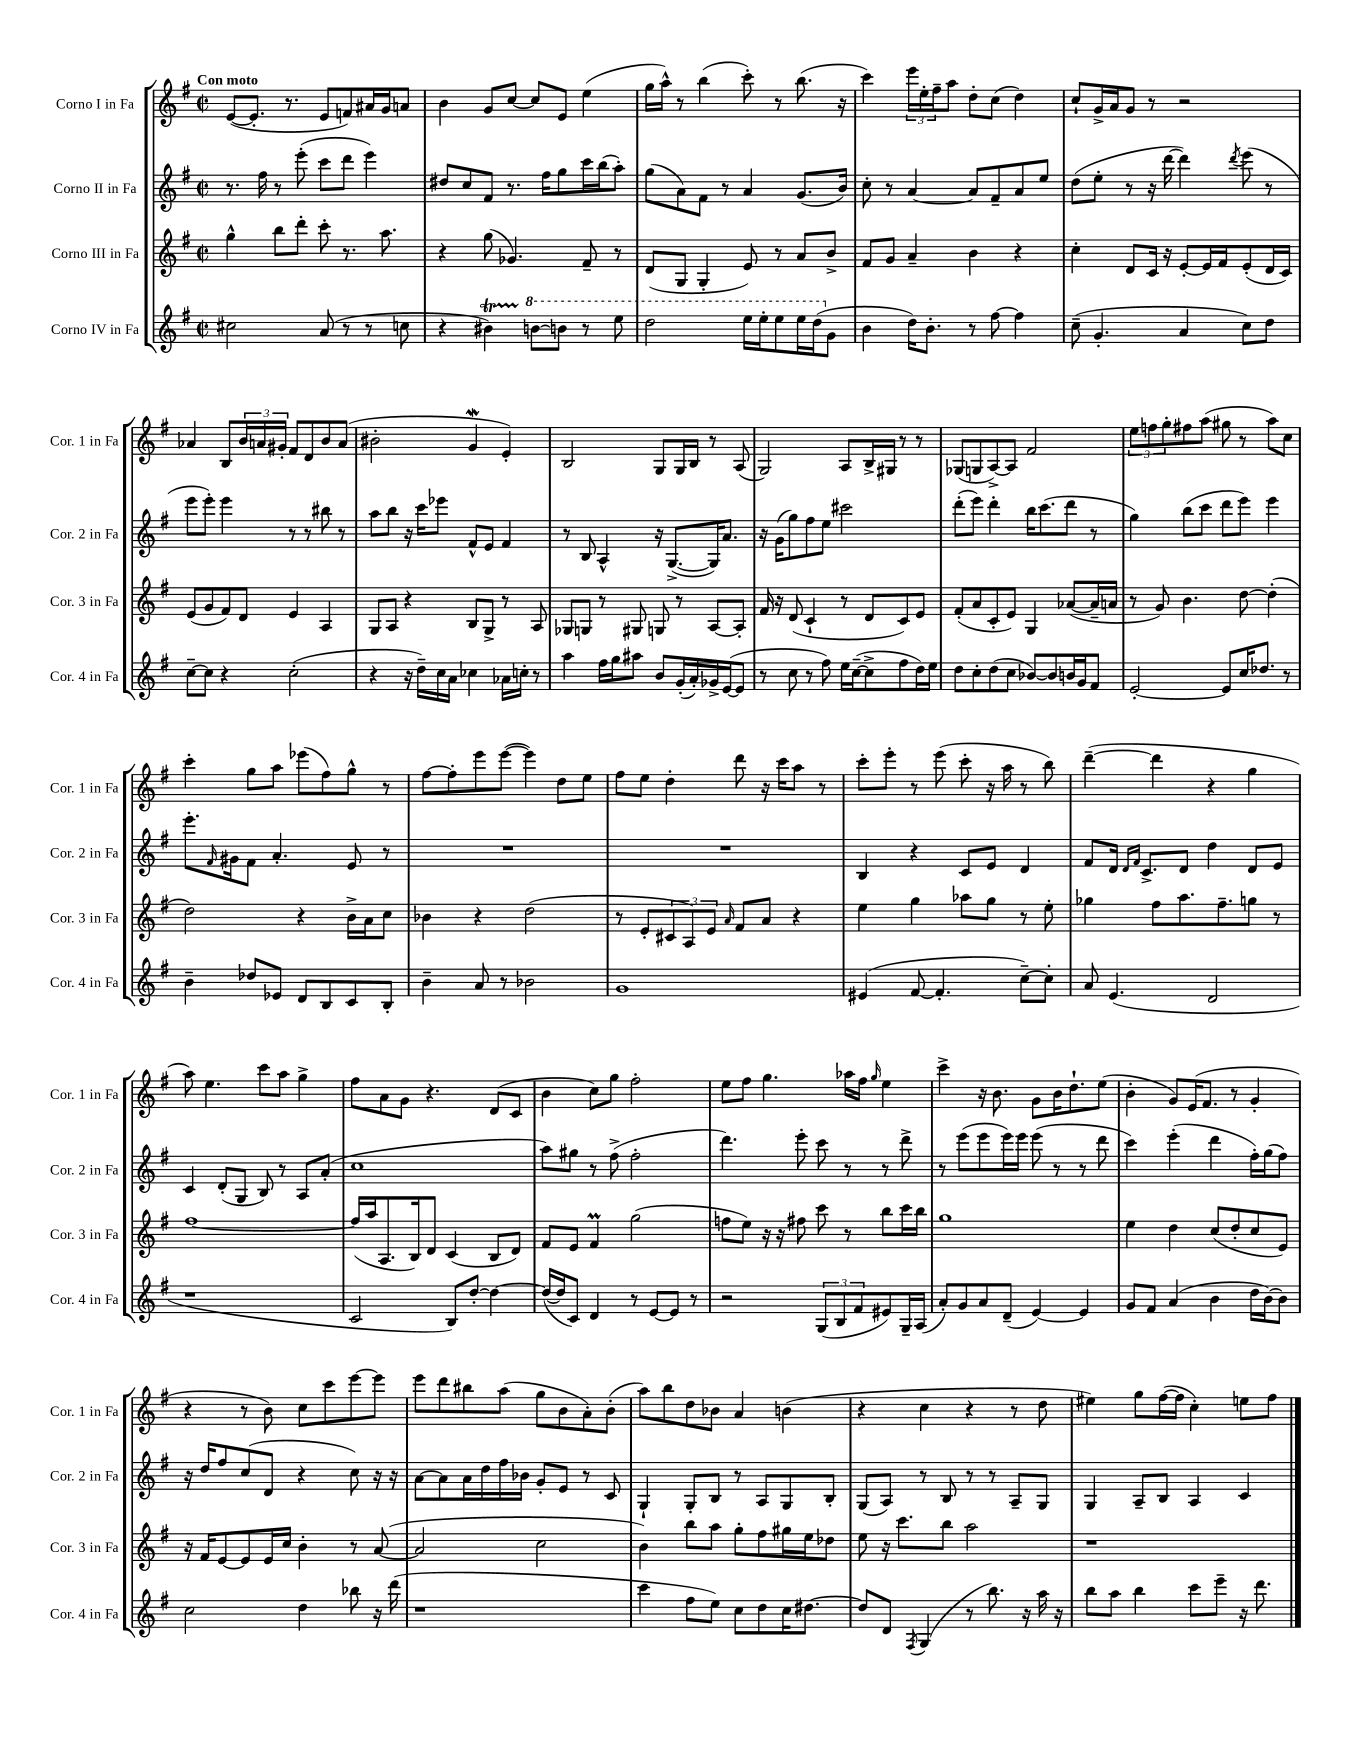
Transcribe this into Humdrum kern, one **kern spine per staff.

**kern	**kern	**kern	**kern
*staff4	*staff3	*staff2	*staff1
*clefG2	*clefG2	*clefG2	*clefG2
*k[f#]	*k[f#]	*k[f#]	*k[f#]
*M2/2	*M2/2	*M2/2	*M2/2
*met(c|)	*met(c|)	*met(c|)	*met(c|)
2cc#	4gg^^	8.r	([8e
.	.	.	8.e']
.	.	16ff#	.
.	8bb	8r	.
.	.	.	8.r
.	8ddd'	(8eee'	.
(8a	8ccc'	8ccc	8e
8r	8.r	8ddd	8f)
8r	.	4eee)	16a#
.	8.aa	.	16g
8cc	.	.	8a
=	=	=	=
4r	4r	8dd#	4b
.	.	8cc	.
4b#)	(8gg	8f#	8g
.	4.g-)	8.r	[8cc
[8bb	.	.	8cc]
.	.	16ff#	.
8bb]	.	8gg	8e
8r	8f#~	16ccc	(4ee
.	.	(16bb	.
8eee	8r	8aa')	.
=	=	=	=
2ddd	(8d	(8gg	16gg
.	.	.	16aa^^)
.	8G	8a)	8r
.	4G'	8f#	(4bb
.	.	8r	.
16eee	8e)	4a	8ccc')
16eee'	.	.	.
8eee	8r	.	8r
16eee	8a	(8.g	(8.bb
(16ddd	.	.	.
8g	8b^	.	.
.	.	16b)	16r
=	=	=	=
4b	8f#	8cc'	4ccc)
.	8g	8r	.
16dd)	4a~	[4a	24eee
.	.	.	24ee'
8.b'	.	.	.
.	.	.	24ff#~
.	.	.	8aa
8r	4b	8a]	8dd'
[8ff#	.	8f#~	(8cc
4ff#]	4r	8a	4dd)
.	.	8ee	.
=	=	=	=
(8cc~	4cc'	(8dd	8cc`
4.g'	.	8ee'	16g^
.	.	.	16a
.	8d	8r	8g
.	16c	16r	8r
.	16r	[16ddd	.
4a	[8e'	4ddd])	2r
.	16e]	.	.
.	16f#	.	.
.	.	8qddd	.
8cc)	(8e'	(8eee	.
8dd	16d	8r	.
.	16c)	.	.
=	=	=	=
[8cc~	(8e	8eee	4a-
8cc]	8g	8eee')	.
4r	8f#)	4eee	8B
.	8d	.	24b
.	.	.	24a
.	.	.	24g#'
(2cc'	4e	8r	8f#
.	.	8r	8d
.	4A	8bb#	8b
.	.	8r	(8a
=	=	=	=
4r	8G	8aa	2b#'
.	8A	8bb	.
16r	4r	16r	.
16dd~)	.	16ccc	.
16cc	.	8eee-	.
16a	.	.	.
4cc-	8B	8f#^^	4g
.	8G^	8e	.
16a-	8r	4f#	4e')
16cc'	.	.	.
8r	8A	.	.
=	=	=	=
4aa	8G-	8r	2B
.	8G	8B	.
16ff#	8r	4A^^	.
16gg	.	.	.
8aa#	8G#	.	.
8b	8G	16r	8G
.	.	([8.G^	.
(16g'	8r	.	16G
16a')	.	.	16B
16g-^	[8A	16G])	8r
([16e	.	8.a	.
8e]	8A']	.	(8A
=	=	=	=
8r	16f#	16r	2G)
.	16r	(16g	.
8cc	(8d	8gg)	.
8r	4c`	8ff#	.
8ff#)	.	8ee	.
16ee	8r	2ccc#	8A
([16cc~	.	.	.
8cc^]	8d	.	16B^
.	.	.	16G#
8ff#	8c)	.	8r
16dd)	8e	.	8r
16ee	.	.	.
=	=	=	=
8dd	(8f#'	(8ddd'	(8G-
8cc'	8a	8eee)	8G
(8dd	8c'	4ddd'	[8A^)
8cc	8e)	.	8A]
[8b-)	4G	16bb	2f#
.	.	(8.ccc	.
8b-]	.	.	.
16b	([8a-	8ddd	.
16g	.	.	.
8f#	16a-~]	8r	.
.	16a	.	.
=	=	=	=
[2e'	8r	4gg)	12ee
.	.	.	12ff
.	8g)	.	.
.	.	.	12gg'
.	4.b	(8bb	8ff#
.	.	8ccc	(8aa
8e]	.	8ddd	8gg#
16cc	[8dd	8eee)	8r
8.dd-	.	.	.
.	(4dd']	4eee	8aa)
8r	.	.	8cc
=	=	=	=
4b~	2dd)	8.eee'	4ccc'
.	.	16qqf#	.
.	.	16g#	.
8dd-	.	8f#	8gg
8e-	.	4.a'	8aa
8d	4r	.	(8eee-
8B	.	.	8ff#)
8c	16b^	8e	8gg^^
.	16a	.	.
8B'	8cc	8r	8r
=	=	=	=
4b~	4b-	1r	[8ff#
.	.	.	8ff#']
8a	4r	.	8eee
8r	.	.	([8eee
2b-	(2dd	.	4eee])
.	.	.	8dd
.	.	.	8ee
=	=	=	=
1g	8r	1r	8ff#
.	8e'	.	8ee
.	12c#	.	4dd'
.	12A)	.	.
.	12e	.	.
.	16qqa	.	.
.	8f#	.	8ddd
.	8a	.	16r
.	.	.	16ccc
.	4r	.	8aa
.	.	.	8r
=	=	=	=
(4e#	4ee	4B	8ccc'
.	.	.	8eee'
[8f#	4gg	4r	8r
4.f#']	.	.	(8eee
.	8aa-	8c	8ccc'
.	8gg	8e	16r
.	.	.	16aa
[8cc~)	8r	4d	8r
8cc']	8ee'	.	8bb)
=	=	=	=
8a	4gg-	8f#	([4ddd~
(4.e	.	16d	.
.	.	16qqd	.
.	.	16qqf#	.
.	.	8.c^	.
.	8ff#	.	4ddd]
.	8.aa	8d	.
2d	.	4dd	4r
.	8.ff#~	.	.
.	8gg	8d	4gg
.	8r	8e	.
=	=	=	=
1r	[1ff#	4c	8aa)
.	.	.	4.ee
.	.	(8d'	.
.	.	8G	.
.	.	8B)	8ccc
.	.	8r	8aa
.	.	8A	4gg^
.	.	(8a'	.
=	=	=	=
2c	(16ff#]	1cc	8ff#
.	16aa	.	.
.	8.A	.	8a
.	.	.	8g
.	16B)	.	.
.	8d	.	4.r
8B)	(4c	.	.
[8dd'	.	.	.
4dd_	8B	.	(8d
.	8d)	.	8c
=	=	=	=
(16dd_	8f#	8aa)	4b
16dd]	.	.	.
8c)	8e	8gg#	.
4d	4f#	8r	8cc)
.	.	(8ff#^	8gg
8r	(2gg	2ff#'	2ff#'
[8e	.	.	.
8e]	.	.	.
8r	.	.	.
=	=	=	=
2r	8ff	4.ddd)	8ee
.	8ee)	.	8ff#
.	16r	.	4.gg
.	16r	.	.
.	8ff#	8eee'	.
(12G	8ccc	8ccc	.
12B	.	.	.
.	8r	8r	16aa-
12f#	.	.	.
.	.	.	16ff#
.	.	.	16qqgg
8e#)	8bb	8r	4ee
16G~	16ccc	8ddd^	.
(16A	16bb	.	.
=	=	=	=
8a')	1gg	8r	4ccc^
8g	.	(8eee	.
8a	.	8eee	16r
.	.	.	8.b
(8d~	.	16eee)	.
.	.	16eee	.
[4e)	.	(8eee	8g
.	.	8r	16b
.	.	.	8.dd`
4e]	.	8r	.
.	.	8ddd	(8ee
=	=	=	=
8g	4ee	4ccc)	4b'
8f#	.	.	.
(4a	4dd	(4eee'	8g)
.	.	.	(16e
.	.	.	8.f#
4b	(8cc	4ddd	.
.	8dd'	.	8r
16dd	8cc	16ff#')	4g'
[16b)	.	(16gg	.
8b]	8e)	8ff#)	.
=	=	=	=
2cc	16r	16r	4r
.	16f#	16dd	.
.	[8e	8ff#	.
.	8e]	(8cc	8r
.	16e	8d	8b)
.	16cc	.	.
4dd	4b'	4r	8cc
.	.	.	8ccc
8bb-	8r	8cc)	[8eee
16r	([8a	16r	8eee]
(16ddd	.	16r	.
=	=	=	=
1r	2a]	[8a	8eee
.	.	8a]	8ddd
.	.	16a	8bb#
.	.	16dd	.
.	.	16ff#	(8aa
.	.	16b-	.
.	2cc	8g'	8gg
.	.	8e	8b
.	.	8r	8a')
.	.	8c	(8b'
=	=	=	=
4ccc	4b)	4G`	8aa)
.	.	.	8bb
8ff#	8bb	8G'	8dd
8ee)	8aa	8B	8b-
8cc	8gg'	8r	4a
8dd	8ff#	8A	.
16cc	16gg#	8G	(4b
[8.dd#	16ee	.	.
.	8dd-	8B'	.
=	=	=	=
8dd#]	8ee	(8G	4r
8d	16r	8A)	.
.	8.ccc	.	.
8qF#	.	.	.
(4G	.	8r	4cc
.	8bb	8B	.
8r	2aa	8r	4r
8.bb)	.	8r	.
.	.	8A~	8r
16r	.	.	.
16aa	.	8G	8dd
16r	.	.	.
=	=	=	=
8bb	1r	4G	4ee#)
8aa	.	.	.
4bb	.	8A~	8gg
.	.	8B	([16ff#
.	.	.	16ff#]
8ccc	.	4A	4cc')
8eee~	.	.	.
16r	.	4c	8ee
8.ddd	.	.	.
.	.	.	8ff#
==	==	==	==
*-	*-	*-	*-
